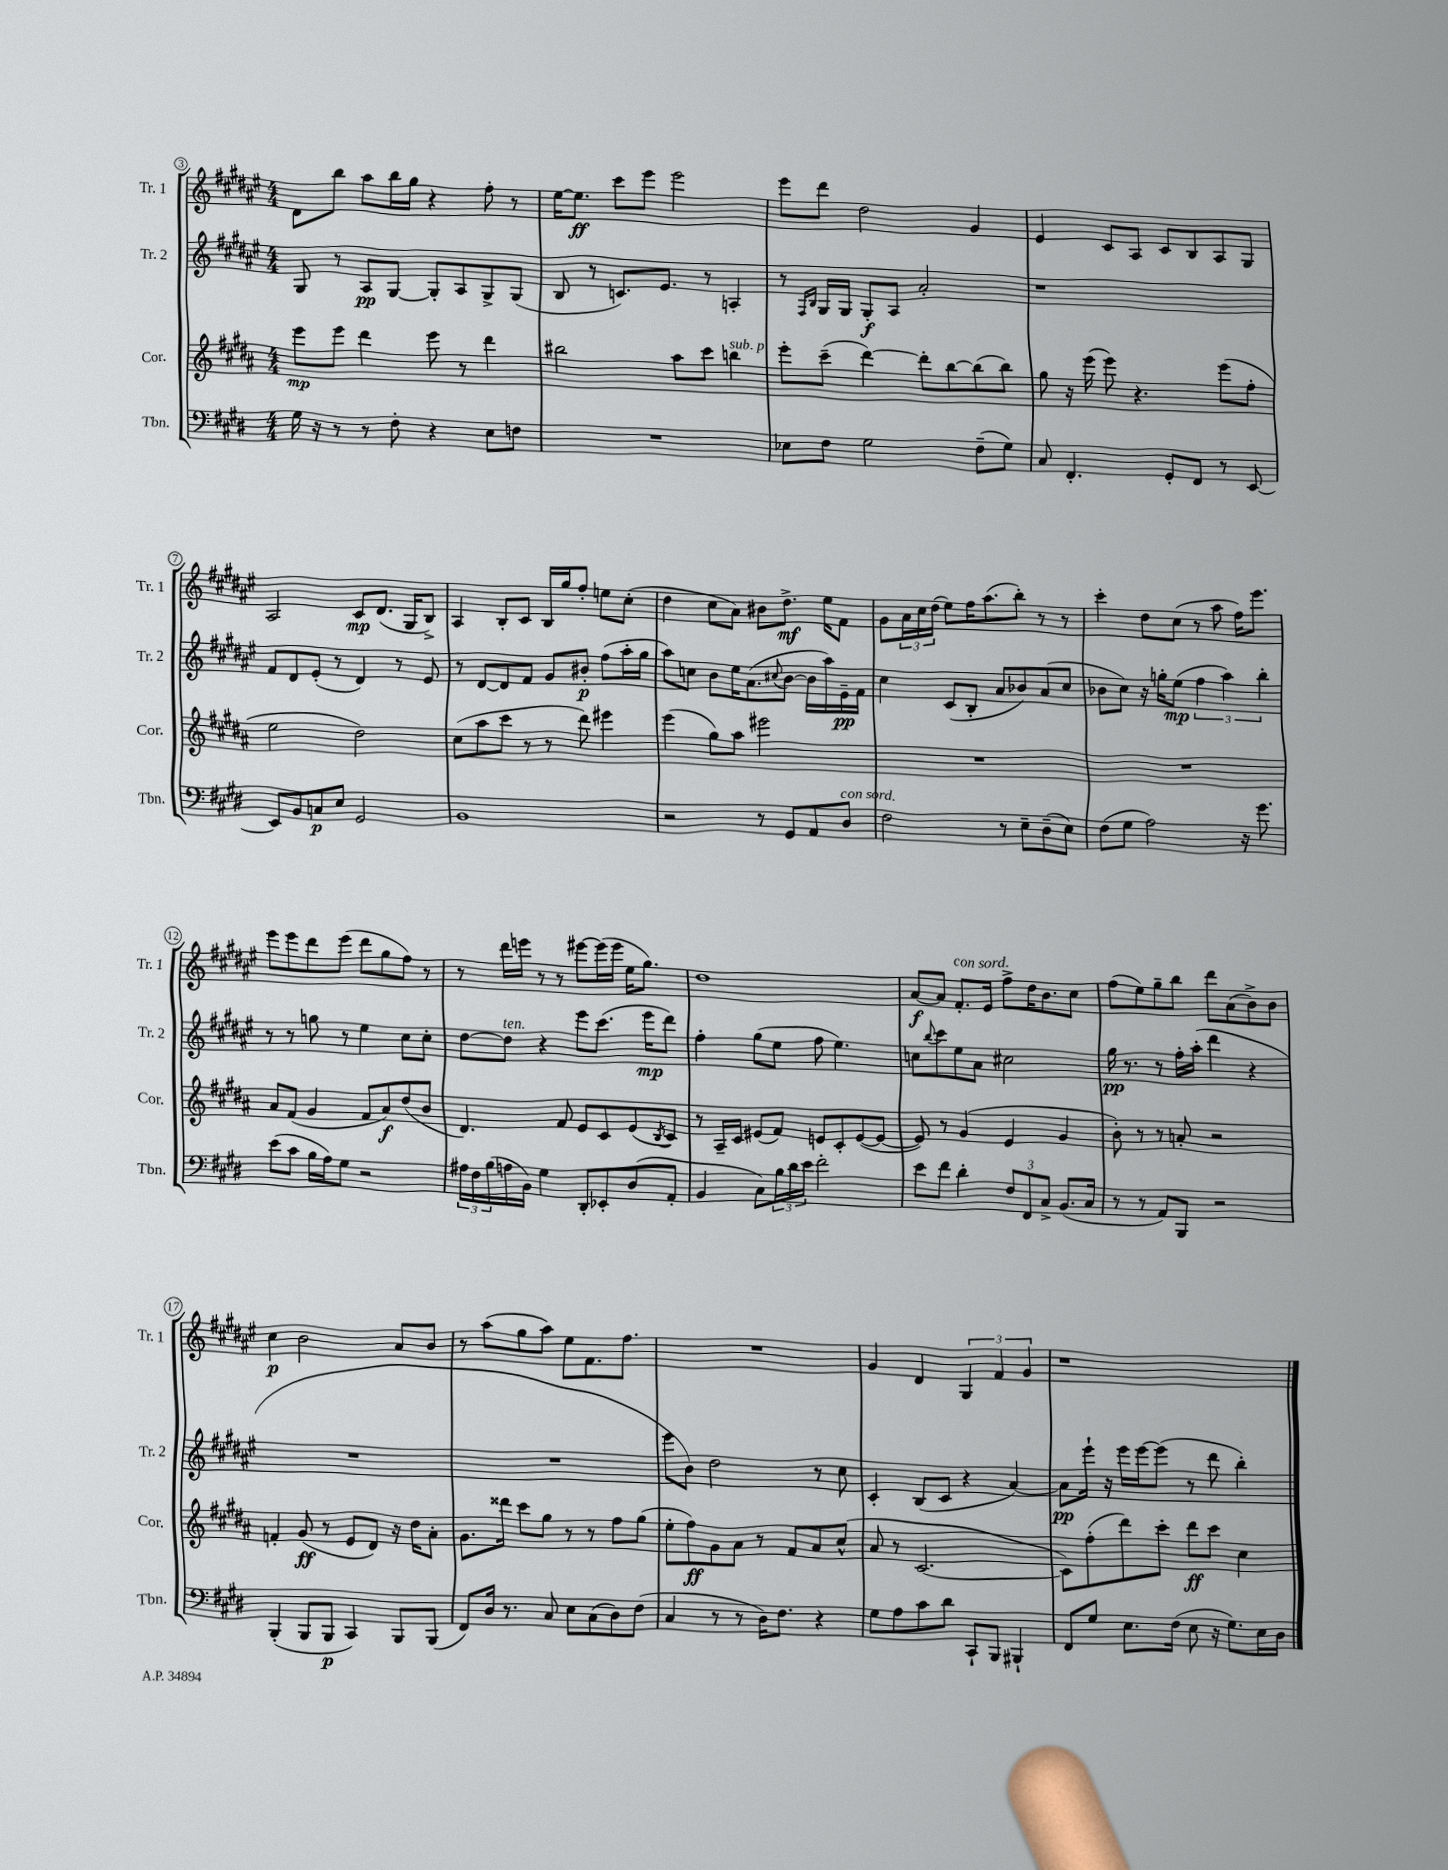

**kern	**dynam	**kern	**dynam	**kern	**dynam	**kern	**dynam
*part4	*part4	*part3	*part3	*part2	*part2	*part1	*part1
*staff4	*staff4	*staff3	*staff3	*staff2	*staff2	*staff1	*staff1
*I"Tbn.	*	*I"Cor.	*	*I"Tr. 2	*	*I"Tr. 1	*
*I'Tbn.	*	*I'Cor.	*	*I'Tr. 2	*	*I'Tr. 1	*
*clefF4	*	*clefG2	*	*clefG2	*	*clefG2	*
*k[f#c#g#d#]	*	*k[f#c#g#d#a#]	*	*k[f#c#g#d#a#e#]	*	*k[f#c#g#d#a#e#]	*
*M4/4	*	*M4/4	*	*M4/4	*	*M4/4	*
=3	=3	=3	=3	=3	=3	=3	=3
16G#\	.	8eee\L	mp	8G#/	.	8d#\L	.
16r	.	.	.	.	.	.	.
8r	.	8eee\J	.	8r	.	8bb\J	.
8r	.	4ddd#\	.	8A#/L	pp	8aa#\L	.
8F#'\	.	.	.	[8G#/J	.	16bb\L	.
.	.	.	.	.	.	16gg#\JJ	.
4r	.	8eee\	.	8G#'/L]	.	4r	.
.	.	8r	.	8A#/	.	.	.
8E\L	.	4ddd#\	.	8G#^/	.	8ff#'\	.
8Fn\J	.	.	.	(8G#/J	.	8r	.
=4	=4	=4	=4	=4	=4	=4	=4
1r	.	2bb#X\	.	8B/	.	[16ee#\KL	.
.	.	.	.	.	.	8.ee#\J]	ff
.	.	.	.	8r	.	.	.
.	.	.	.	8.cn/L)	.	8ccc#\L	.
.	.	.	.	.	.	8eee#\J	.
.	.	.	.	8.e#/J	.	.	.
.	.	8aa#\L	.	.	.	2eee#\	.
.	.	8ccc#\J	.	8r	.	.	.
!	!	!LO:TX:a:i:t=sub. p	!	!	!	!	!
.	.	4bbn\	.	4An'/	.	.	.
=5	=5	=5	=5	=5	=5	=5	=5
8E-X\L	.	8eee'\L	.	8r	.	8eee#\L	.
.	.	.	.	16qqF#/LL	.	.	.
.	.	.	.	16qqB/JJ	.	.	.
8F#\J	.	(8ccc#~\J	.	16G#/LL	.	8ddd#\J	.
.	.	.	.	16G#/JJ	.	.	.
2G#\	.	[4ddd#\)	.	8G#'/L	f	2dd#\	.
.	.	.	.	8A#/J	.	.	.
.	.	8ddd#'\L]	.	2a#'/	.	.	.
.	.	[8bb\	.	.	.	.	.
(8F#~\L	.	(8bb\]	.	.	.	4g#/	.
8G#\J)	.	8bb\J)	.	.	.	.	.
=6	=6	=6	=6	=6	=6	=6	=6
8C#/	.	8gg#\	.	1r	.	4e#/	.
4.FF#'/	.	16r	.	.	.	.	.
.	.	(16eee\	.	.	.	.	.
.	.	8eee\)	.	.	.	8c#/L	.
.	.	4.r	.	.	.	8A#/J	.
8GG#'/L	.	.	.	.	.	8c#/L	.
8FF#/J	.	.	.	.	.	8B/	.
8r	.	(8eee\L	.	.	.	8A#/	.
[8EE/	.	8ff#'\J	.	.	.	8G#/J	.
!!LO:LB:g=z
=7	=7	=7	=7	=7	=7	=7	=7
8EE/L]	.	2ee\	.	8f#/L	.	2A#/	.
8BB/	.	.	.	8d#/	.	.	.
8Cn/	p	.	.	(8e#'/J	.	.	.
8E/J	.	.	.	8r	.	.	.
2GG#/	.	2dd#\)	.	4d#/)	.	8c#/L	mp
.	.	.	.	.	.	(8.d#/J	.
.	.	.	.	8r	.	.	.
.	.	.	.	.	.	16G#/KL	.
.	.	.	.	8e#/	.	8B^/J)	.
=8	=8	=8	=8	=8	=8	=8	=8
1BB	.	(8cc#\L	.	8r	.	4A#/	.
.	.	8aa#\	.	[8d#/L	.	.	.
.	.	8ccc#\J	.	8d#/]	.	8B'/L	.
.	.	8r	.	8f#/J	.	8c#/J	.
.	.	8r	.	8g#/L	.	16B/LL	.
.	.	.	.	.	.	16gg#/J	.
.	.	8ddd#\)	.	8b#X'/J	p	8ff#'/J	.
.	.	4eee#X\	.	(8ff#\L	.	8een\L	.
.	.	.	.	16aa#'\L	.	(8cc#'\J	.
.	.	.	.	16gg#\JJ	.	.	.
=9	=9	=9	=9	=9	=9	=9	=9
2r	.	(4eee\	.	8aa#\L)	.	4dd#\	.
.	.	.	.	8ccn\J	.	.	.
.	.	8gg#\L)	.	8b\L	.	8cc#\L	.
.	.	8aa#\J	.	16ee#\K	.	8a#\J)	.
.	.	.	.	(8.a#\	.	.	.
8r	.	2eee#X\	.	.	.	8b#X\L	.
.	.	.	.	8qqcc#X/	.	.	.
8GG#/L	.	.	.	[8b\J	.	8.dd#^\J	mf
8AA/	.	.	.	16b\LL]	.	.	.
.	.	.	.	16aa#\)	.	16ee#\KL	.
!LO:TX:a:i:t=con sord.	!	!	!	!	!	!	!
8D#/J	.	.	.	16e#~\	pp	8f#\J	.
.	.	.	.	16f#\JJ	.	.	.
=10	=10	=10	=10	=10	=10	=10	=10
2F#\	.	1r	.	4cc#\	.	8g#\L	.
.	.	.	.	.	.	24a#\L	.
.	.	.	.	.	.	24cc#\	.
.	.	.	.	.	.	(24dd#\JJ	.
.	.	.	.	(8c#/L	.	8ee#\L)	.
.	.	.	.	8B'/J	.	16ff#\K	.
.	.	.	.	.	.	(8.aa#\	.
8r	.	.	.	8a#/L	.	.	.
8E~\L	.	.	.	8b-X/)	.	8bb'\J)	.
(8D#~\	.	.	.	(8a#/	.	8r	.
8E\J)	.	.	.	8cc#/J	.	8r	.
=11	=11	=11	=11	=11	=11	=11	=11
(8F#\L	.	1r	.	8b-X\L	.	4ccc#'\	.
8G#\J	.	.	.	8cc#\J)	.	.	.
2A\)	.	.	.	16r	.	8dd#\L	.
.	.	.	.	16ggn'\KL	.	.	.
.	.	.	.	(8ee#\J	mp	(8cc#\J	.
.	.	.	.	6ff#\	.	8r	.
.	.	.	.	.	.	8aa#\	.
.	.	.	.	6aa#\)	.	.	.
16r	.	.	.	.	.	16ff#\KL)	.
8.g#\	.	.	.	.	.	8.eee#\J	.
.	.	.	.	6bb'\	.	.	.
!!LO:LB:g=z
=12	=12	=12	=12	=12	=12	=12	=12
(8e\L	.	8a#/L	.	8r	.	8eee#\L	.
8c#\J	.	(8f#/J	.	8r	.	8eee#\	.
16B\LL	.	4g#/	.	8ggn\	.	8ddd#\	.
16A\J)	.	.	.	.	.	.	.
8G#\J	.	.	.	8r	.	(8eee#\J	.
2r	.	8f#/L	.	4ee#\	.	8ddd#\L	.
.	.	8a#/)	f	.	.	8gg#\	.
.	.	(8dd#/	.	8cc#\L	.	8ff#\J)	.
.	.	8b/J	.	8cc#'\J	.	8r	.
=13	=13	=13	=13	=13	=13	=13	=13
24A#X\LL	.	4.d#/)	.	[8dd#\L	.	8r	.
24F#\	.	.	.	.	.	.	.
(24B\	.	.	.	.	.	.	.
!	!	!	!	!LO:TX:a:i:t=ten.	!	!	!
16An\	.	.	.	8dd#\J]	.	16ddd#\LL	.
16BB\JJ)	.	.	.	.	.	16eeen\JJ	.
4G#\	.	.	.	4r	.	8r	.
.	.	8f#/	.	.	.	8r	.
8DD#'/L	.	8e/L	.	8eee#\L	.	[8eee#X\L	.
8EE-X'/	.	8c#/	.	(8.ccc#\J	.	(16eee#\L]	.
.	.	.	.	.	.	16eee#\JJ	.
(8D#/	.	(8e/	.	.	.	16ee#\KL	.
.	.	.	.	16eee#\KL	mp	8.gg#\J)	.
.	.	8qB/	.	.	.	.	.
8AA'/J	.	8c#/J)	.	8ddd#\J)	.	.	.
=14	=14	=14	=14	=14	=14	=14	=14
4BB/	.	8r	.	4ff#'\	.	1dd#	.
.	.	16A#~/LL	.	.	.	.	.
.	.	16c#/JJ	.	.	.	.	.
8C#\L)	.	(8e#X/L	.	(8gg#\L	.	.	.
24B\L	.	8f#/J)	.	8ee#\J	.	.	.
24d#\	.	.	.	.	.	.	.
24e\JJ	.	.	.	.	.	.	.
2f#'\	.	8en/L	.	8ff#\	.	.	.
.	.	8c#'/	.	4.ee#\)	.	.	.
.	.	([8e/	.	.	.	.	.
.	.	8e/J_	.	.	.	.	.
=15	=15	=15	=15	=15	=15	=15	=15
8e\L	.	8e/])	.	8ccn\L	.	[8a#/L	f
.	.	.	.	8qqbb/	.	.	.
8f#\J	.	8r	.	8ccc#\	.	8a#/J]	.
!	!	!	!	!	!	!LO:TX:a:i:t=con sord.	!
4d#'\	.	(4g#/	.	8ee#\	.	8.f#'/L	.
.	.	.	.	8a#\J	.	.	.
.	.	.	.	.	.	16e#/Jk	.
12F#/L	.	4e/	.	2cc#X\	.	8ff#^\L	.
12FF#/	.	.	.	.	.	.	.
.	.	.	.	.	.	16dd#\K	.
12C#^/J	.	.	.	.	.	.	.
.	.	.	.	.	.	8.b\	.
(8.BB/L	.	4g#/	.	.	.	.	.
.	.	.	.	.	.	8cc#\J	.
16C#/Jk	.	.	.	.	.	.	.
=16	=16	=16	=16	=16	=16	=16	=16
8r	.	8b'\)	.	16gg#\	pp	(8ff#\L	.
.	.	.	.	8.r	.	.	.
8r	.	8r	.	.	.	8ee#\)	.
8AA/L)	.	8r	.	8r	.	8gg#~\	.
8BBB/J	.	8an'/	.	16ff#'\LL	.	8bb\J	.
.	.	.	.	(16aa#'\JJ	.	.	.
2r	.	2r	.	4ddd#\	.	8ddd#\L	.
.	.	.	.	.	.	(8a#\	.
.	.	.	.	4r	.	8b^\)	.
.	.	.	.	.	.	8b\J	.
!!LO:LB:g=z
=17	=17	=17	=17	=17	=17	=17	=17
(4BBB'/	.	4fn'/	.	1r	.	4cc#\	p
8BBB/L	.	(8g#/	ff	.	.	2b\	.
8BBB/J	p	8r	.	.	.	.	.
4CC#/)	.	8e/L	.	.	.	.	.
.	.	8d#/J)	.	.	.	.	.
8BBB/L	.	16r	.	.	.	8a#/L	.
.	.	16dd#\KL	.	.	.	.	.
(8BBB/J	.	8a#'\J	.	.	.	8b/J	.
=18	=18	=18	=18	=18	=18	=18	=18
8FF#/L)	.	8.g#\L	.	1r	.	8r	.
16D#/Jk	.	.	.	.	.	(8aa#\L	.
8.r	.	16ddd##X\Jk	.	.	.	.	.
.	.	8ccc#\L	.	.	.	8gg#\	.
8C#/	.	8gg#\J	.	.	.	8aa#\J)	.
8E\L	.	8r	.	.	.	8ee#\L	.
(8C#\	.	8r	.	.	.	8.f#\	.
8D#\)	.	8ff#\L	.	.	.	.	.
.	.	.	.	.	.	8.ff#\J	.
(8F#\J	.	(8gg#\J	.	.	.	.	.
=19	=19	=19	=19	=19	=19	=19	=19
4C#/	.	8ee'\L	.	8eee#\L	.	1r	.
.	.	8ff#\)	ff	8b\J)	.	.	.
8r	.	8g#\	.	2dd#\	.	.	.
8r	.	8a#\J	.	.	.	.	.
16D#\KL)	.	8r	.	.	.	.	.
8.F#\J	.	.	.	.	.	.	.
.	.	8f#/L	.	.	.	.	.
4r	.	8a#/	.	8r	.	.	.
.	.	(8cc#^^/J	.	8cc#\	.	.	.
=20	=20	=20	=20	=20	=20	=20	=20
8G#\L	.	8a#/	.	4c#'/	.	4g#/	.
8A\	.	8r	.	.	.	.	.
8c#\	.	[2.c#/	.	(8B/L	.	4d#/	.
8d#\J	.	.	.	8c#/J	.	.	.
8CC#`/L	.	.	.	4r	.	6G#/	.
8BBB/J	.	.	.	.	.	.	.
.	.	.	.	.	.	6f#/	.
4BBB#X`/	.	.	.	[4a#/)	.	.	.
.	.	.	.	.	.	6g#/	.
=21	=21	=21	=21	=21	=21	=21	=21
8FF#/L	.	8c#\L])	.	8a#\L]	pp	1r	.
8G#/J	.	(8ff#'\	.	16eee#`\Jk	.	.	.
.	.	.	.	16r	.	.	.
8.E\L	.	8ddd#\)	.	16eee#\LL	.	.	.
.	.	.	.	[16eee#\J	.	.	.
.	.	8ccc#'\J	.	(8eee#\J]	.	.	.
(16F#\Jk	.	.	.	.	.	.	.
8E\	.	8ddd#\L	ff	8r	.	.	.
16r	.	8ccc#\J	.	8ddd#\	.	.	.
8.G#\L)	.	.	.	.	.	.	.
.	.	4cc#\	.	4bb'\)	.	.	.
16E\L	.	.	.	.	.	.	.
16D#\JJ	.	.	.	.	.	.	.
==	==	==	==	==	==	==	==
*-	*-	*-	*-	*-	*-	*-	*-
